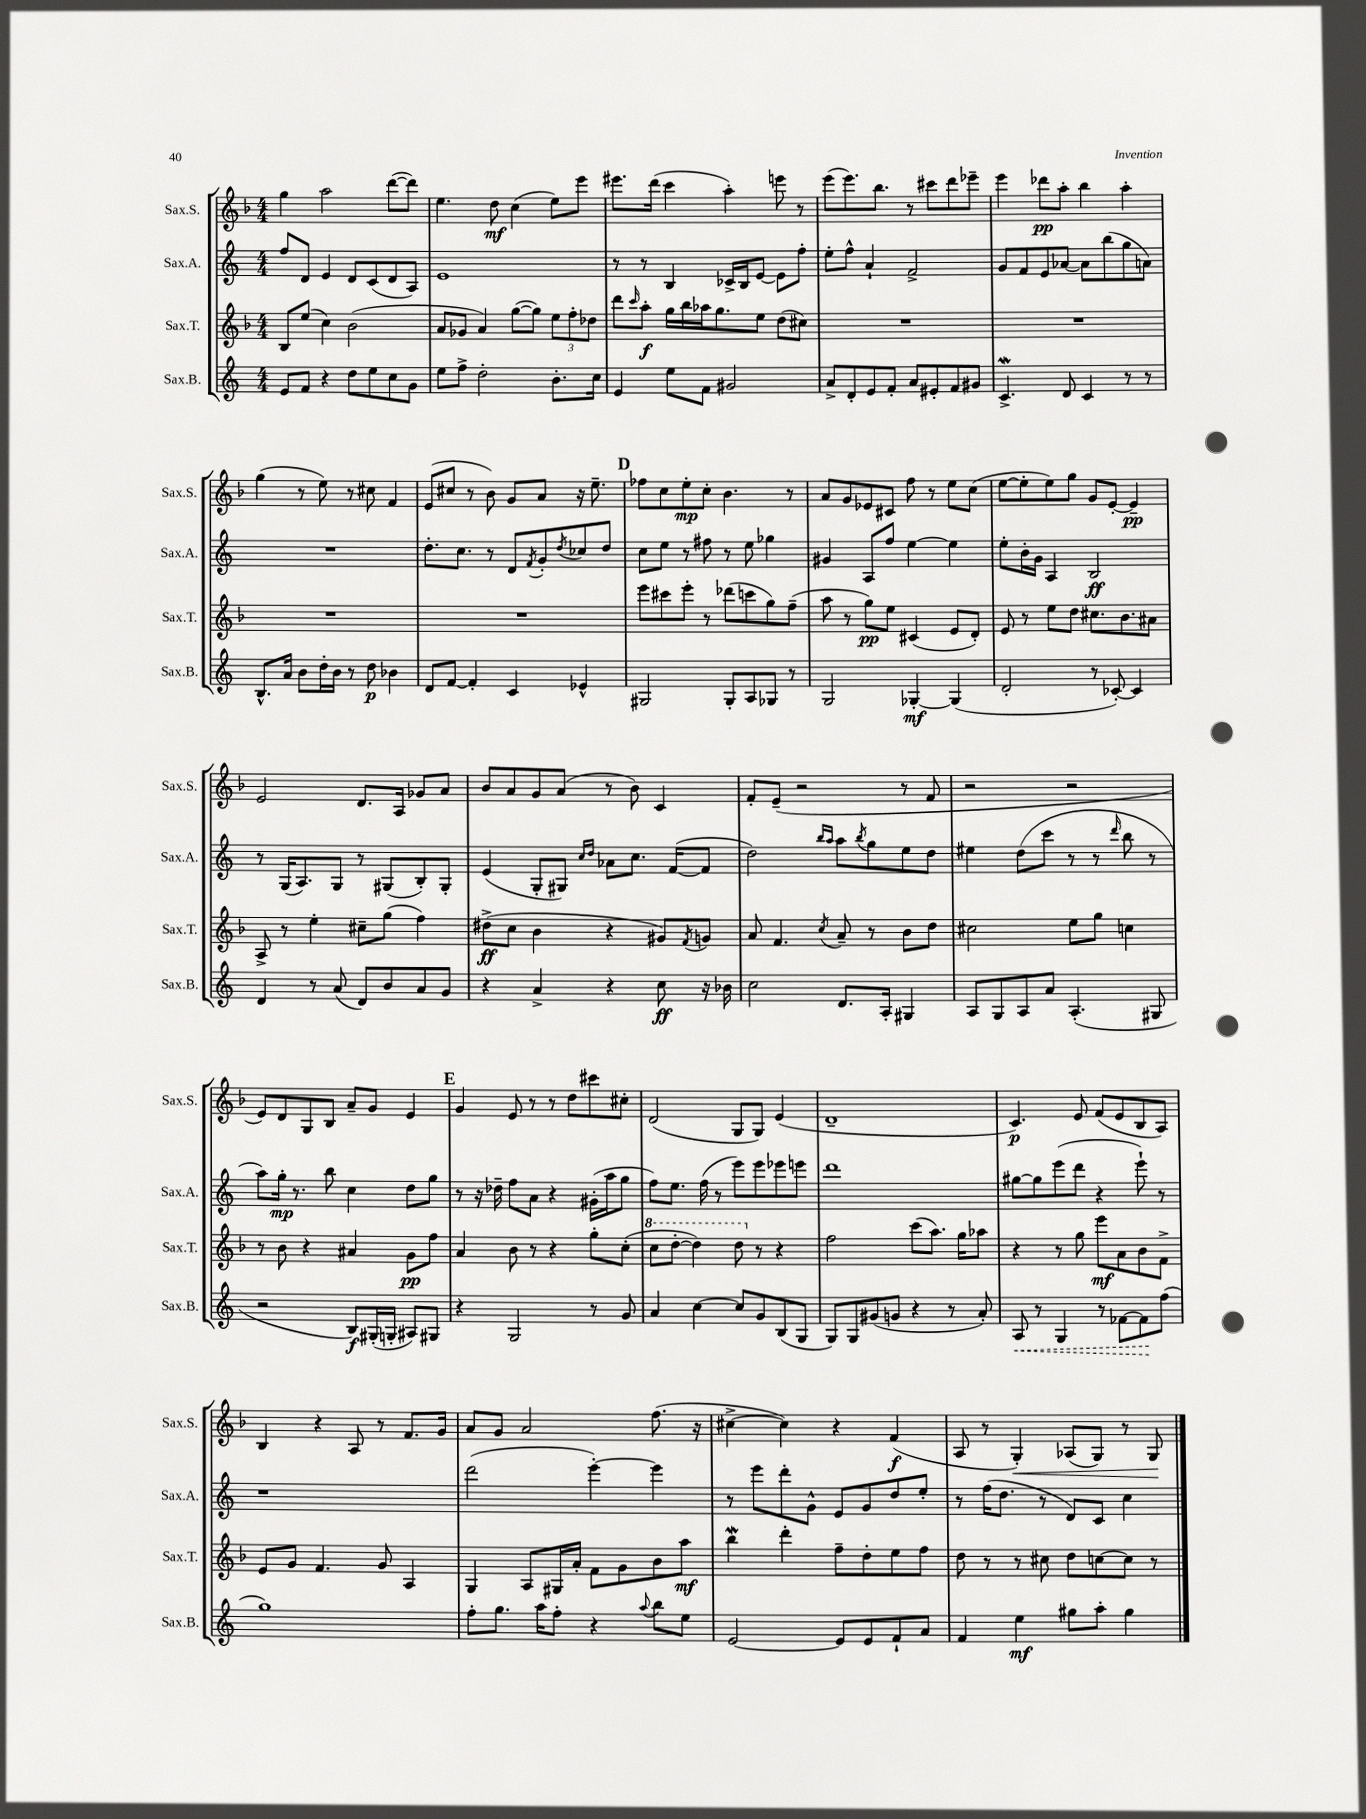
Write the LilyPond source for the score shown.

<<
\new StaffGroup <<
\new Staff = "s0" \with { instrumentName = "Sax.S." shortInstrumentName = "Sax.S." } {
    \clef treble \key f \major \numericTimeSignature \time 4/4
    g''4 a''2 d'''8~( d'''8) |
    e''4. d''8\mf c''4( e''8) e'''8 |
    eis'''8. d'''16( c'''4 a''4-.) e'''8 r8 |
    e'''8( e'''8.) bes''8. r8 cis'''8 d'''8 ees'''8-- |
    e'''4 des'''8\pp a''8-. bes''4 a''4-. |
    g''4( r8 e''8) r8 cis''8 f'4 |
    e'8( cis''8 r8 bes'8) g'8 a'8 r16 e''8.-- |
    \mark \markup { \bold "D" } fes''8 c''8 e''8-.\mp c''8-. bes'4. r8 |
    a'8 g'8 ees'8 cis'8 f''8 r8 e''8 c''8( |
    e''8~ e''8-. e''8) g''8 g'8 e'8~-. e'4--\pp |
    e'2 d'8. a16 ges'8 a'8 |
    bes'8 a'8 g'8 a'8( r8 bes'8) c'4 |
    f'8-. e'8--( r2 r8 f'8 |
    r2 r2 |
    e'8) d'8 g8 bes8 a'8-- g'8 e'4 |
    \mark \markup { \bold "E" } g'4 e'8 r8 r8 d''8 cis'''8 cis''8-. |
    d'2( g8 g8) e'4( |
    d'1-- |
    c'4.\p) e'8 f'8( e'8 bes8 a8) |
    bes4 r4 a8 r8 f'8. g'16 |
    a'8 g'8 a'2 f''8.( r16 |
    cis''4~-> cis''4) r4 f'4\f( |
    a8 r8 g4-.\<) aes8( g8) r8 g8\! \bar "|." |
}
\new Staff = "s1" \with { instrumentName = "Sax.A." shortInstrumentName = "Sax.A." } {
    \clef treble \key c \major \numericTimeSignature \time 4/4
    f''8 d'8 e'4 d'8 c'8( d'8 a8) |
    e'1 |
    r8 r8 b4 ces'16-> b16 e'8~ e'8 f''8-. |
    e''8-. f''8-^ a'4-! f'2-> |
    g'8 f'8 e'8 aes'8~ aes'8 b''8( g''8 a'8) |
    R1 |
    d''8.-. c''8. r8 d'8 \acciaccatura { f'8 } g'8-. \acciaccatura { d''8 } ces''8 d''8 |
    \mark \markup { \bold "D" } c''8 e''8 r8 fis''8 r8 e''8 ges''4 |
    gis'4 a8 f''8 e''4~ e''4 |
    e''8-. b'16-. g'16 a4 b2\ff |
    r8 g16( a8.) g8 r8 gis8( b8-.) gis8-. |
    e'4( g8-. gis8) \grace { c''16 d''16 } aes'8 c''8. f'16~( f'8 |
    d''2) \grace { b''16 a''16 } a''8 \acciaccatura { b''8 } g''8 e''8 d''8 |
    eis''4 d''8( c'''8 r8 r8 \grace { d'''16 } b''8 r8 |
    a''8) g''16-.\mp r8. b''8 c''4 d''8 g''8 |
    \mark \markup { \bold "E" } r8 r16 des''16-- f''8 a'8 r4 gis'16-.( a''16 g''8 |
    f''8) e''8. f''16( r8 e'''8) e'''8 ees'''8 e'''8 |
    d'''1 |
    gis''8~ gis''8 e'''8( d'''8 r4 e'''8-!) r8 |
    r1 |
    d'''2( e'''4~-.) e'''4 |
    r8 e'''8 d'''8-. g'8-^ e'8 g'8 d''8 e''8-. |
    r8 f''16( d''8. r8 d'8) c'8 c''4 \bar "|." |
}
\new Staff = "s2" \with { instrumentName = "Sax.T." shortInstrumentName = "Sax.T." } {
    \clef treble \key f \major \numericTimeSignature \time 4/4
    bes8 e''8( c''4) bes'2( |
    a'8 ges'8 a'4) g''8~( g''8) \tuplet 3/2 { e''8 f''8-. des''8 } |
    d'''8 \grace { c'''16 } a''8-.\f g''16 bes''16 aes''16 g''8. e''8 d''8( cis''8) |
    R1 |
    R1 |
    R1 |
    R1 |
    \mark \markup { \bold "D" } e'''8 cis'''8 e'''8-. r8 des'''8( c'''8 g''8) f''8--( |
    a''8 r8 g''8\pp) e''8 cis'4( e'8 d'8-.) |
    e'8 r8 e''8 d''8 cis''8. bes'8. ais'8 |
    a8-> r8 e''4-. cis''8-- g''8( f''4) |
    dis''8->\ff( c''8 bes'4 r4 gis'8) \acciaccatura { f'8 } g'8 |
    a'8 f'4. \acciaccatura { c''8 } a'8-- r8 bes'8 d''8 |
    cis''2 e''8 g''8 c''4 |
    r8 bes'8 r4 ais'4 g'8\pp f''8 |
    \mark \markup { \bold "E" } a'4 bes'8 r8 r4 g''8-. c''8-.( |
    \ottava #1 c'''8 d'''8~-. d'''4) d'''8 \ottava #0 r8 r4 |
    f''2 c'''8( a''8.) g''16 aes''8 |
    r4 r8 g''8 e'''8\mf a'8 bes'8 f'8-> |
    e'8 g'8 f'4. g'8 a4 |
    g4 a8 gis16 a'16-. f'8 g'8 bes'8 a''8\mf |
    bes''4\mordent d'''4-. f''8-- d''8-. e''8 f''8 |
    d''8 r8 r8 cis''8 d''8 c''8~ c''8 r8 \bar "|." |
}
\new Staff = "s3" \with { instrumentName = "Sax.B." shortInstrumentName = "Sax.B." } {
    \clef treble \key c \major \numericTimeSignature \time 4/4
    e'8 f'8 r4 d''8 e''8 c''8 g'8 |
    e''8 f''8-> d''2-. b'8.-. c''16 |
    e'4 e''8 f'8 gis'2 |
    a'8-> d'8-. e'8 f'8-. a'8 eis'8-. f'8 gis'8 |
    c'4.->\mordent d'8 c'4 r8 r8 |
    b8.-^ a'16 b'8 d''16-. b'16 r8 d''8\p bes'4 |
    d'8 f'8~ f'4-. c'4 ees'4-^ |
    \mark \markup { \bold "D" } gis2 gis8-. a8 ges8 r8 |
    g2 ges4~-.\mf ges4( |
    d'2-. r8 ces'8~-.) ces'4 |
    d'4 r8 a'8( d'8) b'8 a'8 g'8 |
    r4 a'4-> r4 c''8\ff r16 bes'16 |
    c''2 d'8. a16-. gis4 |
    a8 g8 a8 a'8 a4.-.( gis8 |
    r2 b8\f) gis16-.( g16-. ais8) gis8 |
    \mark \markup { \bold "E" } r4 g2 r8 g'8 |
    a'4 c''4~ c''8 g'8 b8( g8 |
    g8) g8 gis'8( g'8 r4 r8 a'8-.) |
    \once \override Hairpin.style = #'dashed-line a8\< r8 g4 r8 fes'8~ fes'8\! f''8( |
    g''1) |
    f''8-. g''8. a''16 f''8-. r4 \appoggiatura { a''8 } b''8 e''8 |
    e'2~ e'8 e'8 f'8-! a'8 |
    f'4 e''4\mf gis''8 a''8-. gis''4 \bar "|." |
}
>>
>>
\layout { \context { \Score \remove "Bar_number_engraver" } }
